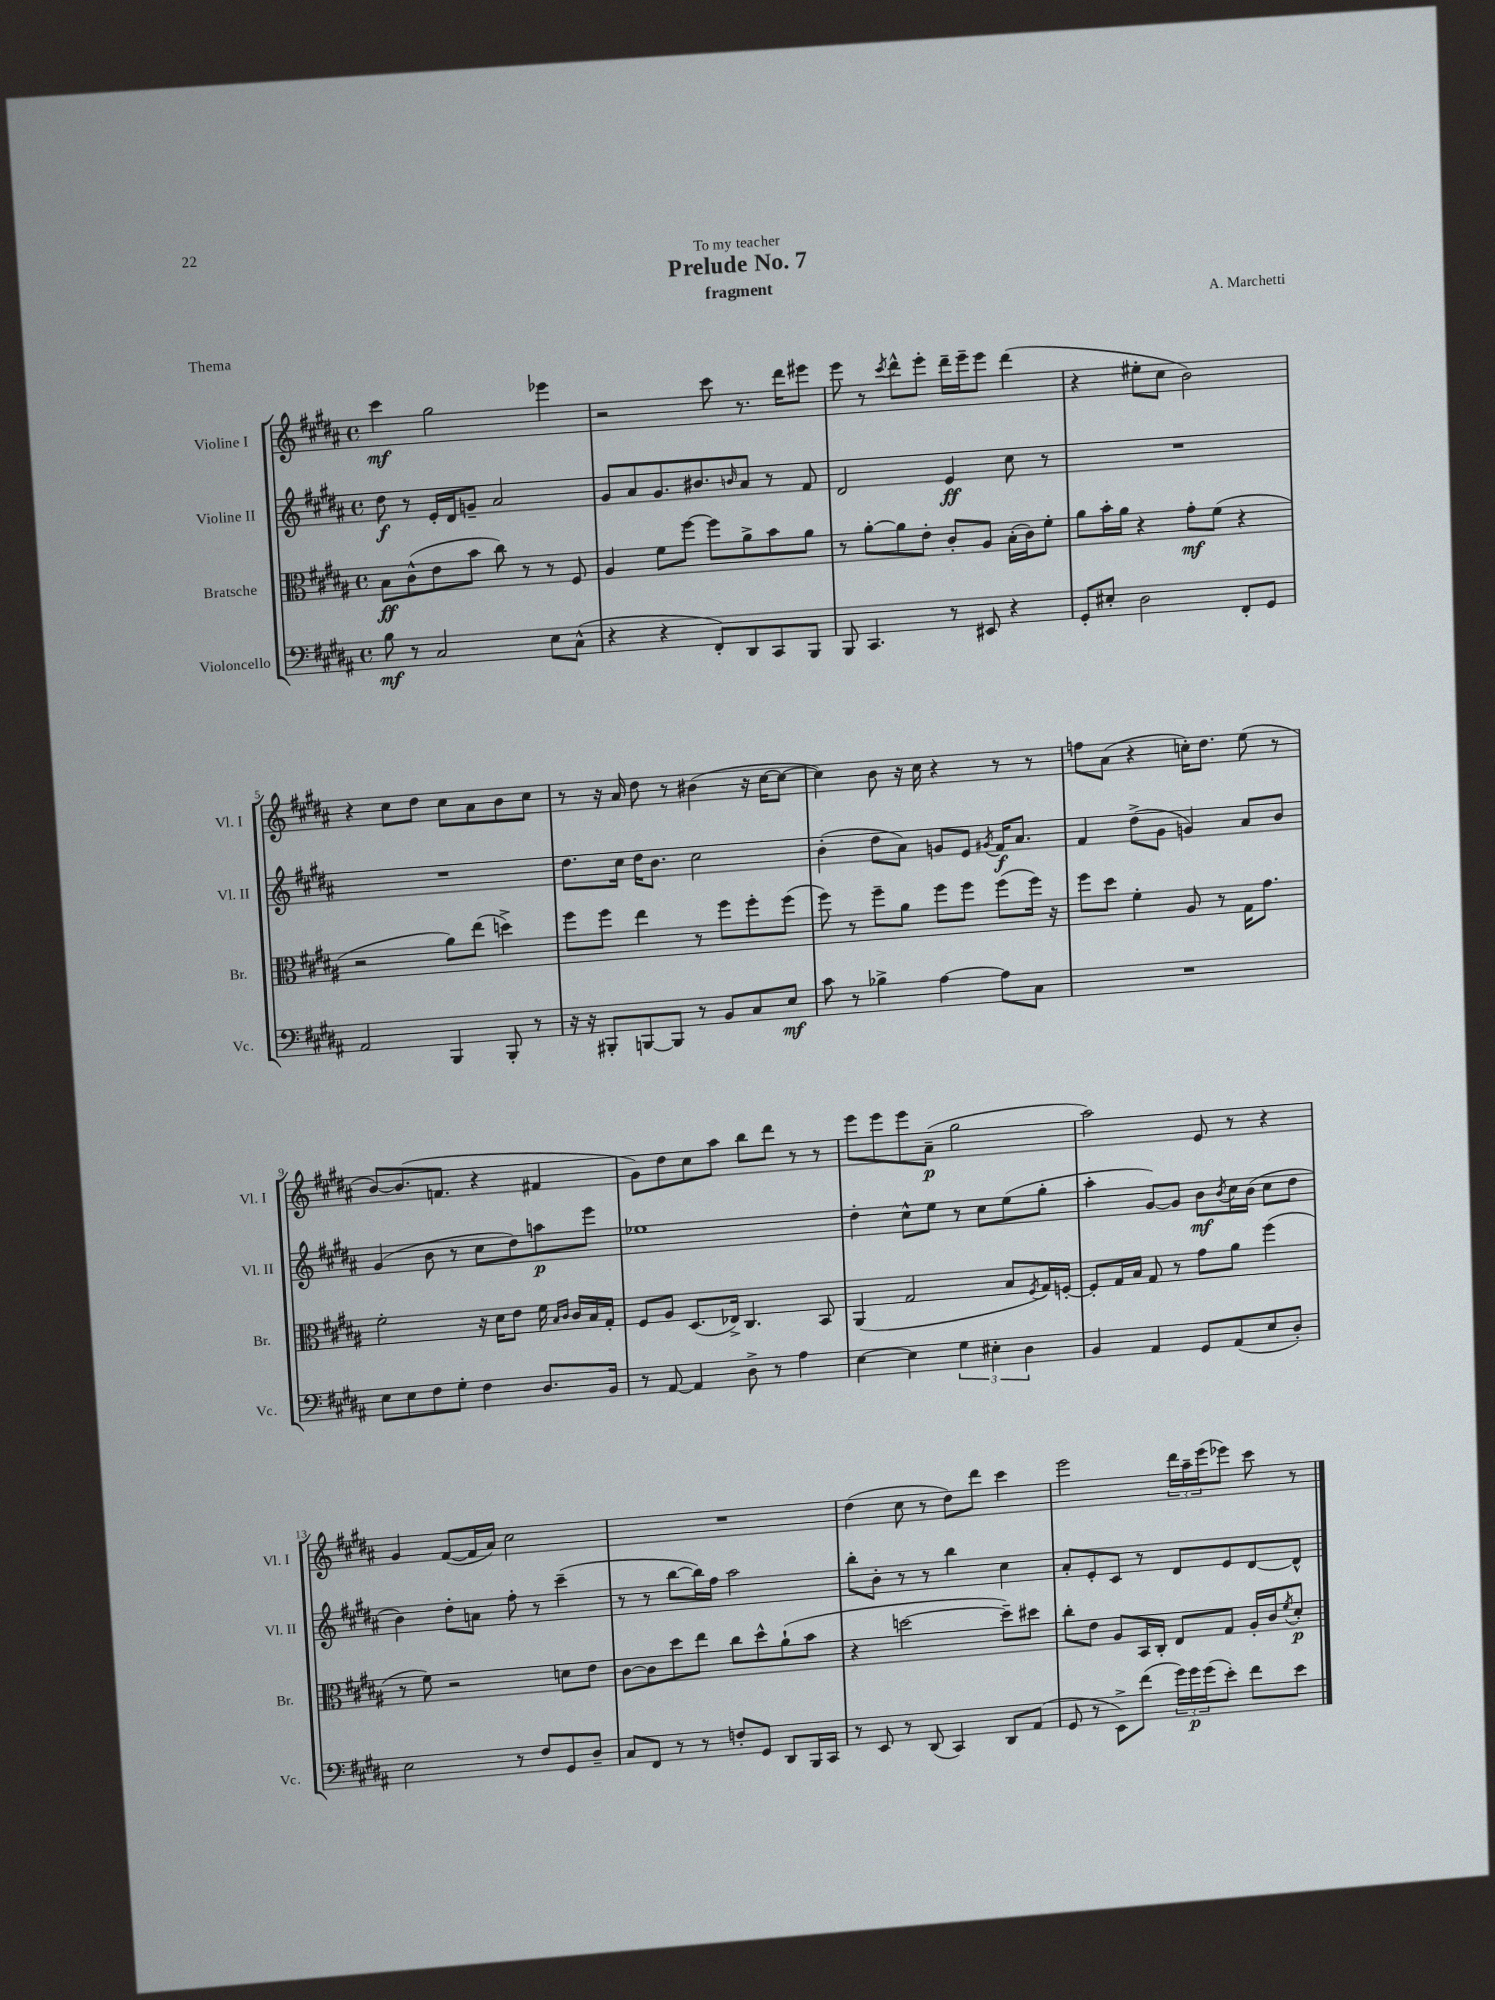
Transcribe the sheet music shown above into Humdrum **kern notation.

**kern	**dynam	**kern	**dynam	**kern	**dynam	**kern	**dynam
*part4	*part4	*part3	*part3	*part2	*part2	*part1	*part1
*staff4	*staff4	*staff3	*staff3	*staff2	*staff2	*staff1	*staff1
*I"Violoncello	*	*I"Bratsche	*	*I"Violine II	*	*I"Violine I	*
*I'Vc.	*	*I'Br.	*	*I'Vl. II	*	*I'Vl. I	*
*clefF4	*	*clefC3	*	*clefG2	*	*clefG2	*
*k[f#c#g#d#a#]	*	*k[f#c#g#d#a#]	*	*k[f#c#g#d#a#]	*	*k[f#c#g#d#a#]	*
*M4/4	*	*M4/4	*	*M4/4	*	*M4/4	*
*met(c)	*	*met(c)	*	*met(c)	*	*met(c)	*
=1	=1	=1	=1	=1	=1	=1	=1
8B\	mf	8B\L	ff	8dd#\	f	4ccc#\	mf
8r	.	(8c#^^\	.	8r	.	.	.
2C#/	.	8e\	.	16e'/LL	.	2gg#\	.
.	.	.	.	16d#/J	.	.	.
.	.	8b\J	.	8gn~/J	.	.	.
.	.	8cc#\)	.	2a#/	.	.	.
.	.	8r	.	.	.	.	.
8E\L	.	8r	.	.	.	4eee-X\	.
(8C#^^\J	.	8F#/	.	.	.	.	.
=2	=2	=2	=2	=2	=2	=2	=2
4r	.	4A#/	.	8g#/L	.	2r	.
.	.	.	.	8a#/	.	.	.
4r	.	8f#\L	.	8.g#/	.	.	.
.	.	[8ff#\J	.	.	.	.	.
.	.	.	.	8.b#X/	.	.	.
8FF#'/L)	.	8ff#\L]	.	.	.	8ccc#\	.
.	.	.	.	16qqbn/	.	.	.
8DD#/	.	8a#^\	.	8a#/J	.	8.r	.
8CC#/	.	8b\	.	8r	.	.	.
.	.	.	.	.	.	16ddd#\KL	.
8BBB/J	.	8a#\J	.	8f#/	.	8eee#X\J	.
=3	=3	=3	=3	=3	=3	=3	=3
8BBB/	.	8r	.	2d#/	.	8eee\	.
4.CC#/	.	[8a#'\L	.	.	.	8r	.
.	.	.	.	.	.	8qccc#/	.
.	.	8a#\]	.	.	.	8ddd#^^\L	.
.	.	8e'\J	.	.	.	8eee'\J	.
8r	.	8c#'/L	.	4e/	ff	16ddd#~\LL	.
.	.	.	.	.	.	16eee~\J	.
8EE#X/	.	8A#/J	.	.	.	8eee\J	.
4r	.	(16B'\LL	.	8cc#\	.	(4ddd#\	.
.	.	16c#\J)	.	.	.	.	.
.	.	8f#'\J	.	8r	.	.	.
=4	=4	=4	=4	=4	=4	=4	=4
8GG#'/L	.	8a#\L	.	1r	.	4r	.
8E#X'/J	.	16b'\L	.	.	.	.	.
.	.	16a#\JJ	.	.	.	.	.
2D#\	.	4r	.	.	.	8ee#X'\L	.
.	.	.	.	.	.	8cc#\J	.
.	.	8g#'\L	mf	.	.	2b\)	.
.	.	(8f#\J	.	.	.	.	.
8FF#'/L	.	4r	.	.	.	.	.
8GG#/J	.	.	.	.	.	.	.
!!LO:LB:g=z
=5	=5	=5	=5	=5	=5	=5	=5
2AA#/	.	2r	.	1r	.	4r	.
.	.	.	.	.	.	8cc#\L	.
.	.	.	.	.	.	8dd#\J	.
4BBB/	.	8a#\L)	.	.	.	8cc#\L	.
.	.	(8ee\J	.	.	.	8a#\	.
8BBB'/	.	4ddn^\)	.	.	.	8b\	.
8r	.	.	.	.	.	8cc#\J	.
=6	=6	=6	=6	=6	=6	=6	=6
16r	.	8ff#\L	.	8.dd#\L	.	8r	.
16r	.	.	.	.	.	.	.
8BBB#X'/L	.	8ff#\J	.	.	.	16r	.
.	.	.	.	16cc#\Jk	.	16a#/	.
[8BBBn/	.	4ee\	.	16dd#\KL	.	8dd#\	.
.	.	.	.	8.b\J	.	.	.
8BBB/J]	.	.	.	.	.	8r	.
8r	.	8r	.	2cc#\	.	(4b#X\	.
8BB/L	.	8ff#\L	.	.	.	.	.
8C#/	.	8ff#'\	.	.	.	16r	.
.	.	.	.	.	.	[16cc#\KL	.
8E/J	mf	(8ff#\J	.	.	.	8cc#\J_	.
=7	=7	=7	=7	=7	=7	=7	=7
8c#\	.	8ff#\)	.	(4b'\	.	4cc#\])	.
8r	.	8r	.	.	.	.	.
4B-X^\	.	8ff#~\L	.	8dd#\L	.	8b\	.
.	.	8a#\J	.	8a#\J)	.	16r	.
.	.	.	.	.	.	16cc#\	.
[4A#\	.	8ff#\L	.	8gn/L	.	4r	.
.	.	8ff#\J	.	8e/J	.	.	.
.	.	.	.	8qg#X/	.	.	.
8A#\L]	.	(8ff#\L	.	16f#/KL	f	8r	.
.	.	.	.	8.a#/J	.	.	.
8C#\J	.	16ff#\Jk)	.	.	.	8r	.
.	.	16r	.	.	.	.	.
=8	=8	=8	=8	=8	=8	=8	=8
1r	.	8ff#\L	.	4f#/	.	8ffn\L	.
.	.	8dd#\J	.	.	.	(8a#\J	.
.	.	4f#'\	.	(8dd#^\L	.	4r	.
.	.	.	.	8g#\J	.	.	.
.	.	8A#/	.	4gn/)	.	16ccn'\KL)	.
.	.	.	.	.	.	8.dd#\J	.
.	.	8r	.	.	.	.	.
.	.	16G#\KL	.	8a#/L	.	(8ee\	.
.	.	8.g#\J	.	.	.	.	.
.	.	.	.	8b/J	.	8r	.
!!LO:LB:g=z
=9	=9	=9	=9	=9	=9	=9	=9
8E\L	.	2f#'\	.	(4g#/	.	[8b/L)	.
8E\	.	.	.	.	.	(8.b/]	.
8F#\	.	.	.	8b\	.	.	.
.	.	.	.	.	.	8.fn/J	.
8G#'\J	.	.	.	8r	.	.	.
4F#\	.	16r	.	8cc#\L	.	4r	.
.	.	16d#\KL	.	.	.	.	.
.	.	8e\J	.	8dd#\)	.	.	.
8.D#/L	.	16f#\	.	8aan\	p	4f#X/	.
.	.	16qqB/LL	.	.	.	.	.
.	.	16qqc#/JJ	.	.	.	.	.
.	.	16c#/LL	.	.	.	.	.
.	.	16B/	.	8eee\J	.	.	.
16BB/Jk	.	16G#'/JJ	.	.	.	.	.
=10	=10	=10	=10	=10	=10	=10	=10
8r	.	8F#/L	.	1ee-X	.	8g#\L)	.
[8AA#/	.	8A#/J	.	.	.	8dd#\	.
4AA#/]	.	(8.D#/L	.	.	.	8cc#\	.
.	.	.	.	.	.	8aa#\J	.
.	.	16E-X^/Jk)	.	.	.	.	.
8D#^\	.	4.C#/	.	.	.	8bb\L	.
8r	.	.	.	.	.	8ddd#\J	.
4A#\	.	.	.	.	.	8r	.
.	.	8BB/	.	.	.	8r	.
=11	=11	=11	=11	=11	=11	=11	=11
[4E\	.	(4AA#/	.	4dd#'\	.	8eee\L	.
.	.	.	.	.	.	8eee\	.
4E\]	.	2G#/	.	8cc#^^\L	.	8eee\	.
.	.	.	.	8ee\J	.	(8a#~\J	p
6G#\	.	.	.	8r	.	2gg#\	.
.	.	.	.	8cc#\L	.	.	.
6E#X'\	.	.	.	.	.	.	.
.	.	8B/L	.	(8ee\	.	.	.
6D#\	.	.	.	.	.	.	.
.	.	8qF#/	.	.	.	.	.
.	.	16G#/L)	.	8gg#'\J	.	.	.
.	.	[16Fn'/JJ	.	.	.	.	.
=12	=12	=12	=12	=12	=12	=12	=12
4BB/	.	8F'/L]	.	4aa#'\	.	2aa#\)	.
.	.	16G#/L	.	.	.	.	.
.	.	16B/JJ	.	.	.	.	.
4AA#/	.	8G#/	.	[8g#/L)	.	.	.
.	.	8r	.	8g#/J]	.	.	.
8GG#/L	.	8g#\L	.	8b\L	mf	8e/	.
.	.	.	.	8qb/	.	.	.
(8AA#/	.	8a#\J	.	16cc#\L	.	8r	.
.	.	.	.	(16b\JJ	.	.	.
8E/	.	(4ff#\	.	8cc#\L	.	4r	.
8D#'/J)	.	.	.	8dd#\J	.	.	.
!!LO:LB:g=z
=13	=13	=13	=13	=13	=13	=13	=13
2E\	.	8r	.	4b\)	.	4g#/	.
.	.	8f#\)	.	.	.	.	.
.	.	2r	.	8dd#'\L	.	([8f#/L	.
.	.	.	.	8an\J	.	16f#/L]	.
.	.	.	.	.	.	16a#/JJ)	.
8r	.	.	.	8ff#'\	.	2cc#\	.
8F#/L	.	.	.	8r	.	.	.
8GG#/	.	8dn\L	.	(4ccc#~\	.	.	.
8D#~/J	.	8e\J	.	.	.	.	.
=14	=14	=14	=14	=14	=14	=14	=14
8C#/L	.	[8c#\L	.	8r	.	1r	.
8FF#/J	.	8c#\]	.	8r	.	.	.
8r	.	8dd#\	.	[8bb\L	.	.	.
8r	.	8ee\J	.	16bb\L])	.	.	.
.	.	.	.	16ff#\JJ	.	.	.
8Fn'/L	.	8cc#\L	.	2aa#\	.	.	.
8GG#/J	.	8dd#^^\	.	.	.	.	.
8DD#/L	.	(8a#`\	.	.	.	.	.
16BBB/L	.	8b\J	.	.	.	.	.
16CC#/JJ	.	.	.	.	.	.	.
=15	=15	=15	=15	=15	=15	=15	=15
8r	.	4r	.	8bb'\L	.	(4dd#\	.
8EE/	.	.	.	8b'\J	.	.	.
8r	.	[2ddn\	.	8r	.	8cc#\	.
(8DD#/	.	.	.	8r	.	8r	.
4CC#/)	.	.	.	4bb\	.	8dd#\L)	.
.	.	.	.	.	.	8ddd#\J	.
8DD#/L	.	8dd~\L])	.	4cc#\	.	4ccc#\	.
(8AA#/J	.	8dd#X\J	.	.	.	.	.
=16	=16	=16	=16	=16	=16	=16	=16
8GG#/	.	8cc#'\L	.	8a#'/L	.	2eee\	.
8r	.	8e\J	.	8e'/	.	.	.
8EE^\L)	.	8A#/L	.	8c#/J	.	.	.
(8f#\J	.	16BB/L	.	8r	.	.	.
.	.	16C#'/JJ	.	.	.	.	.
24g#\LL)	.	8E/L	.	8d#/L	.	24ddd#\LL	.
24g#\	p	.	.	.	.	24aa#~\	.
(24g#\J	.	.	.	.	.	(24eee\J	.
8e'\J)	.	8G#/J	.	8e/	.	8eee-X\J)	.
8f#\L	.	16A#'/LL	.	[8d#/	.	8ccc#\	.
.	.	16c#/J	.	.	.	.	.
.	.	8qf#/	.	.	.	.	.
8e\J	.	8d#'/J	p	8d#^^/J]	.	8r	.
==	==	==	==	==	==	==	==
*-	*-	*-	*-	*-	*-	*-	*-
